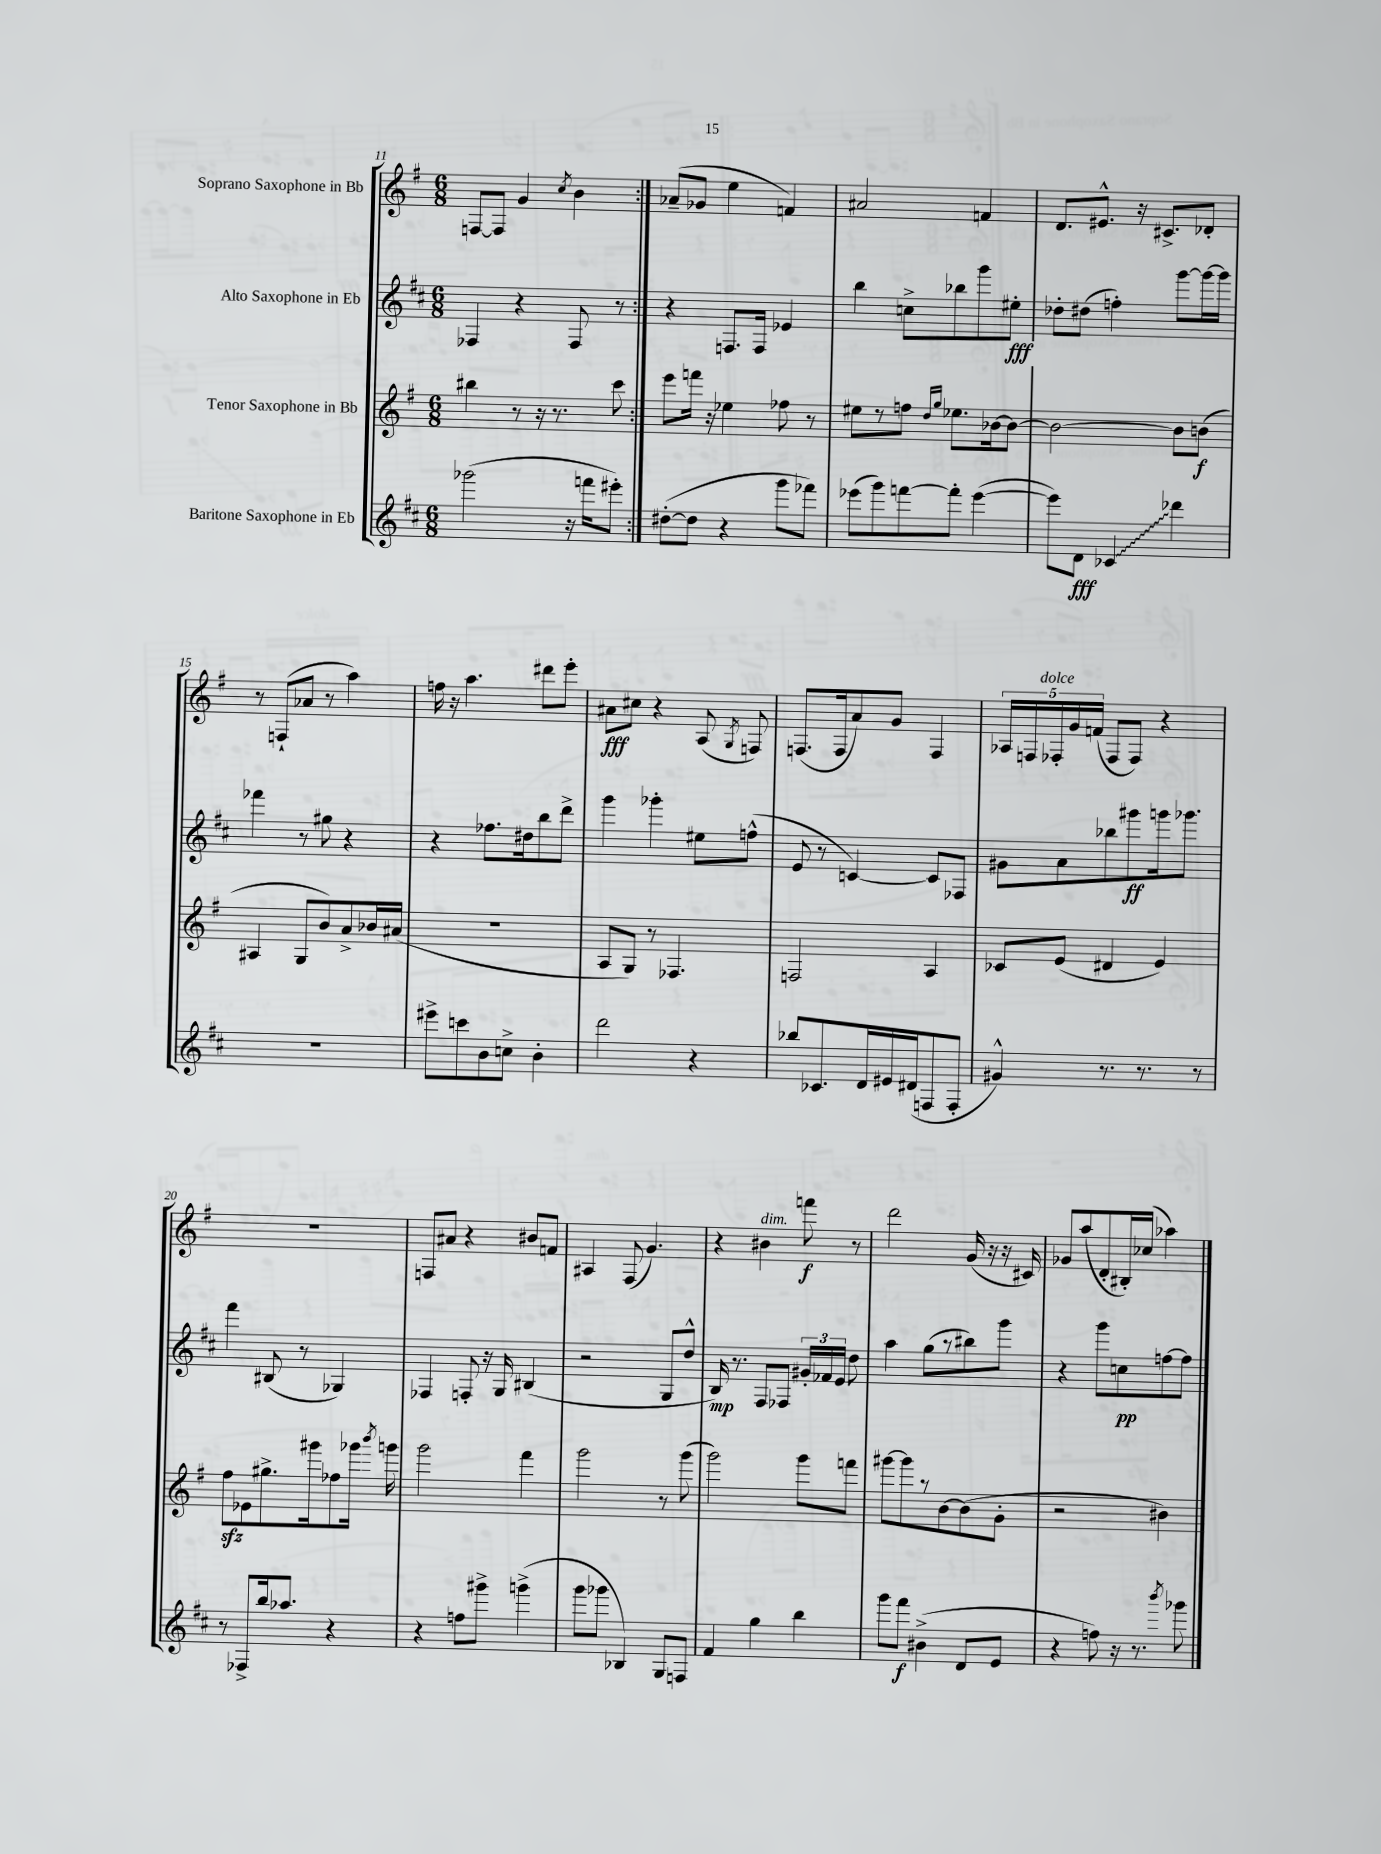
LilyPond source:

<<
\new StaffGroup <<
\new Staff = "s0" \with { instrumentName = "Soprano Saxophone in Bb" } {
    \clef treble \key g \major \numericTimeSignature \time 6/8
    \autoBeamOff \repeat volta 2 { f8[~ f8] g'4 \acciaccatura { c''8 } b'4 | }
    aes'8[--( ges'8] e''4 f'4) |
    ais'2 f'4 |
    d'8.[ eis'8.]-^ r16 cis'8.[-> des'8]-. |
    r8 f8[-!( aes'8] r8 a''4) |
    f''16 r16 a''4. dis'''8[ e'''8]-. |
    ais'8[\fff cis''8] r4 a8( \acciaccatura { g8 } f8) |
    f8.[( f16 a'8) g'8] f4 |
    \tuplet 5/4 { aes16[ f16 fes16-.^\markup { \italic "dolce" } g'16 f'16]( } fes8[ fes8]) r4 |
    R2. |
    f8[ ais'8] r4 bis'8[ f'8] |
    ais4 fis8( g'4.) |
    r4 bis'4^\markup { \italic "dim." } f'''8\f r8 |
    d'''2 g'16( r16 r16 cis'16) |
    ges'8[ a''8( d'8-. bis16-.) ces''16]( aes''4) \bar "|." |
}
\new Staff = "s1" \with { instrumentName = "Alto Saxophone in Eb" } {
    \clef treble \key d \major \numericTimeSignature \time 6/8
    \autoBeamOff \repeat volta 2 { fes4 r4 fes8 r8 | }
    r4 f8.[ f16] ees'4 |
    b''4 c''8[-> bes''8 g'''8 eis''8]-.\fff |
    des''8[-. dis''8]( f''4-.) g'''8[~ g'''16~ g'''16] |
    fes'''4 r8 gis''8 r4 |
    r4 fes''8.[ dis''16 b''8 d'''8]-> |
    g'''4 ges'''4-. eis''8[ f''8]-^( |
    e'8 r8 c'4~) c'8[ fes8] |
    gis'8[ a'8 bes''8 gis'''8\ff g'''16 ges'''8.] |
    fis'''4 bis8( r8 ges4) |
    fes4 f8-. r16 g16 bis4( |
    r2 g8[ d''8]-^ |
    b16\mp) r8. fis8[ fes8] \tuplet 3/2 { gis'16[-. fes'16 e'16] } d''8 |
    a''4 g''8[( r8 bis''8) g'''8] |
    r4 g'''8[ c''8\pp f''8~ f''8] \bar "|." |
}
\new Staff = "s2" \with { instrumentName = "Tenor Saxophone in Bb" } {
    \clef treble \key g \major \numericTimeSignature \time 6/8
    \autoBeamOff \repeat volta 2 { bis''4 r8 r16 r8. c'''8 | }
    e'''8[ f'''16] r16 ees''4 fes''8 r8 |
    eis''8[ r8 f''8] \grace { d''16[ g''16] } ees''8.[ bes'16~ bes'8]~ |
    bes'2~ bes'8[ b'8]\f( |
    ais4 g8[ b'8) a'8-> bes'16 ais'16]( |
    R2. |
    a8[ g8]) r8 fes4. |
    f2 a4 |
    ces'8[ e'8]( dis'4 e'4) |
    fis''8[\sfz ees'8 gis''8.-> gis'''16 fes''8 ges'''16] \acciaccatura { b'''8 } g'''16 |
    g'''2 fis'''4 |
    g'''2 r8 g'''8( |
    g'''2) g'''8[ f'''8] |
    gis'''8[~ gis'''8 r8 b'8~ b'8( g'8]-. |
    r2 bis'4) \bar "|." |
}
\new Staff = "s3" \with { instrumentName = "Baritone Saxophone in Eb" } {
    \clef treble \key d \major \numericTimeSignature \time 6/8
    \autoBeamOff \repeat volta 2 { ges'''2( r16 f'''16[ eis'''8]-.) | }
    dis''8[~-.( dis''8] r4 g'''8[ fes'''8]) |
    ees'''8[( g'''8) f'''8~ f'''8]-. ees'''4~( |
    ees'''8[) d'8]\fff \once \override Glissando.style = #'zigzag ces'4\glissando des'''4 |
    R2. |
    eis'''8[-> c'''8 b'8 c''8]-> b'4-. |
    d'''2 r4 |
    bes''8[ ces'8. d'16 eis'16 dis'16( f8 f8]-. |
    gis'4-^) r8. r8. r8 |
    r8 fes8[-> b''16 aes''8.] r4 |
    r4 f''8[ gis'''8]-> g'''4->( |
    g'''8[ ges'''8] bes4) g8[ f8] |
    fis'4 g''4 b''4 |
    g'''8[ fis'''8]\f bis'4->( d'8[ e'8] |
    r4 f''8) r16 r8. \acciaccatura { b'''8 } ges'''8 \bar "|." |
}
>>
>>
\layout { \context { \Score currentBarNumber = #11 } }
